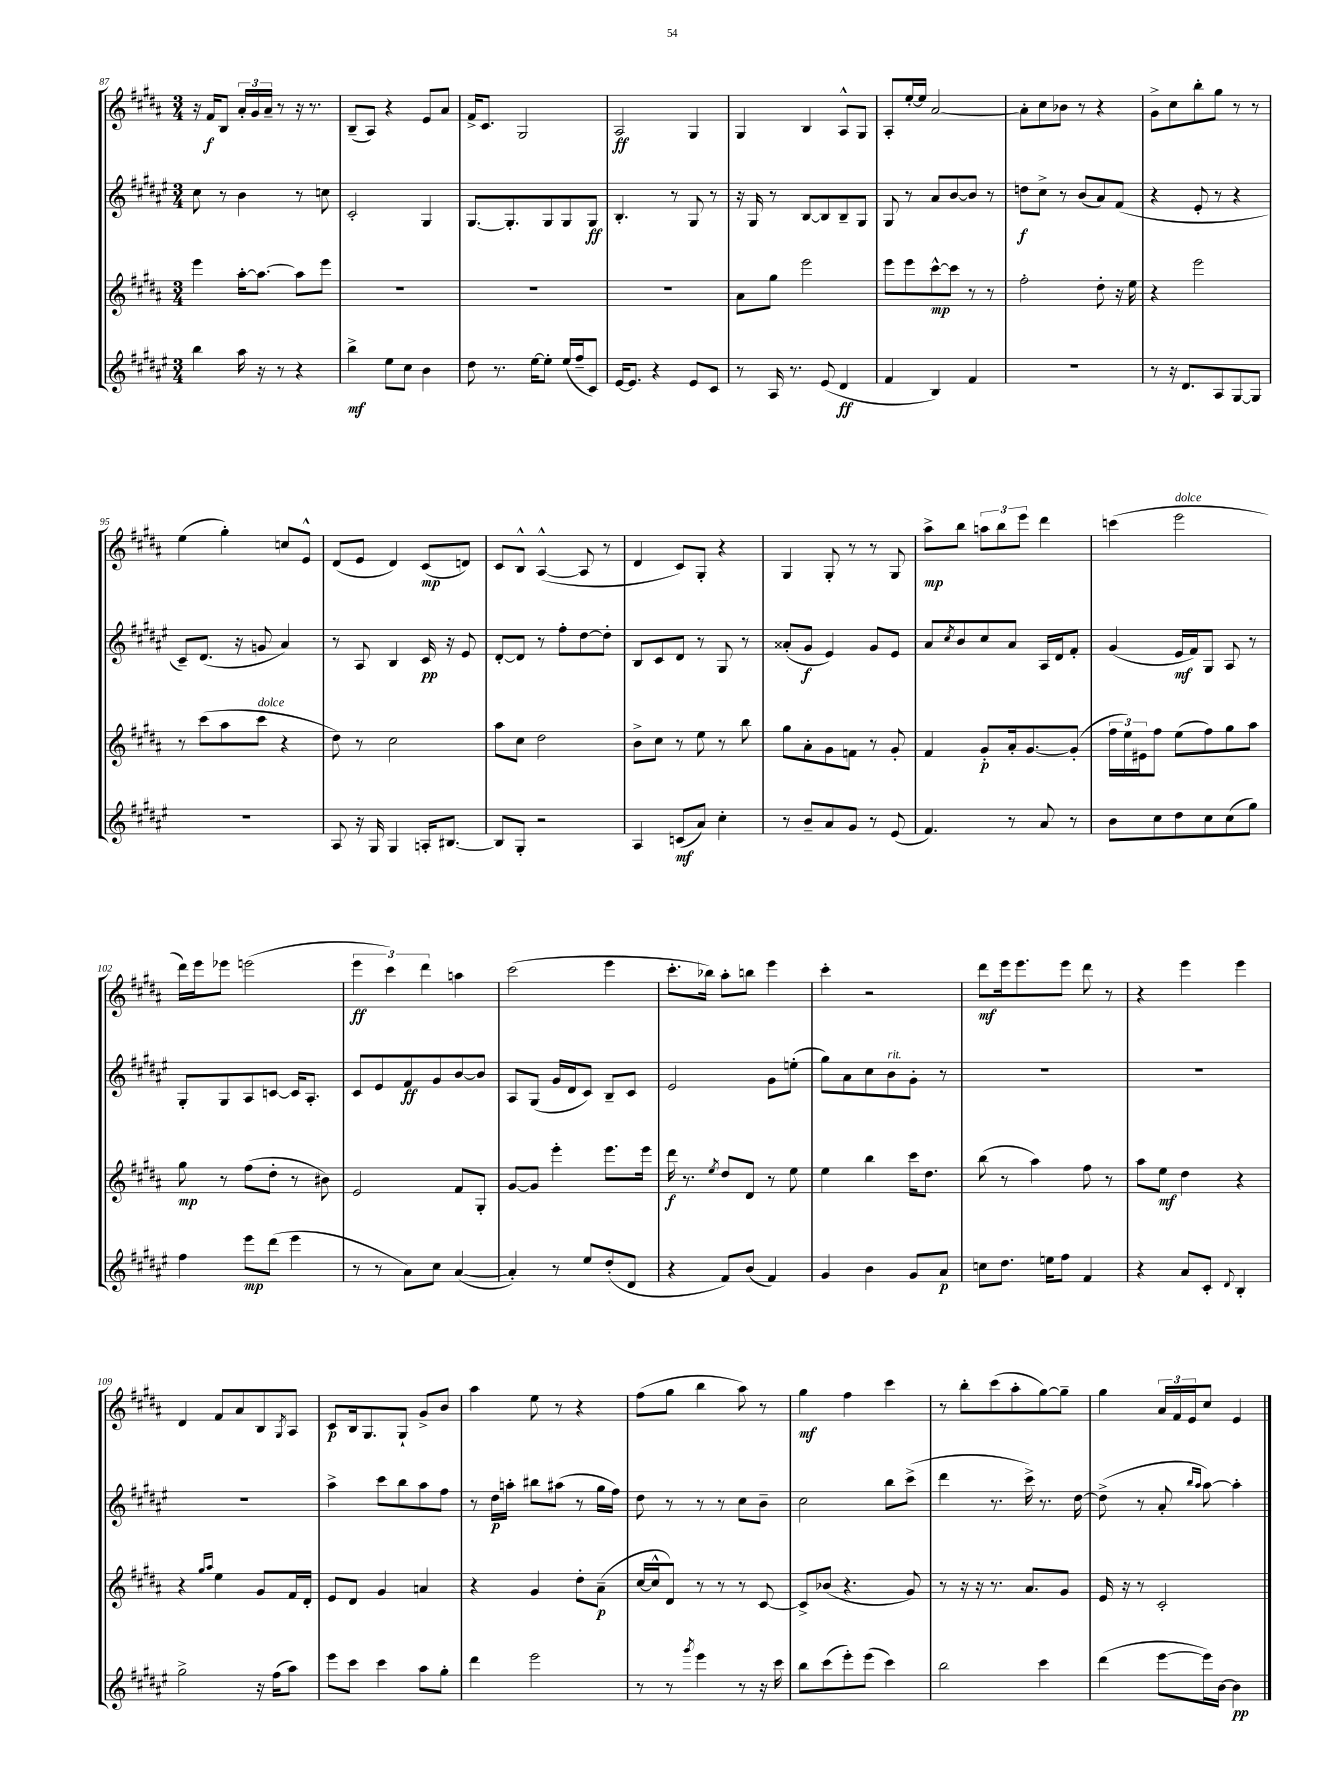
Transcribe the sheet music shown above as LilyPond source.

<<
\new StaffGroup <<
\new Staff = "s0" {
    \clef treble \key b \major \numericTimeSignature \time 3/4
    r16 fis'16\f b8 \tuplet 3/2 { ais'16-. gis'16 ais'16-- } r8 r16 r8. |
    b8--( ais8) r4 e'8 ais'8 |
    fis'16-> cis'8. gis2 |
    ais2\ff gis4 |
    gis4 b4 ais8-^ gis8 |
    ais8-. e''16~-. e''16 ais'2~ |
    ais'8-. cis''8 bes'8 r8 r4 |
    gis'8-> cis''8 b''8-. gis''8 r8 r8 |
    e''4( gis''4-.) c''8 e'8-^ |
    dis'8( e'8 dis'4) cis'8\mp( d'8) |
    cis'8 b8-^ ais4~-^( ais8 r8 |
    dis'4 cis'8) gis8-. r4 |
    gis4 gis8-. r8 r8 gis8 |
    ais''8->\mp b''8 \tuplet 3/2 { a''8 b''8 e'''8 } dis'''4 |
    c'''4( e'''2^\markup { \italic "dolce" } |
    dis'''16) e'''16 ees'''8 e'''2( |
    \tuplet 3/2 { e'''4\ff cis'''4) dis'''4 } a''4 |
    cis'''2( e'''4 |
    cis'''8.-. bes''16) ais''8-. b''8 e'''4 |
    cis'''4-. r2 |
    dis'''8\mf e'''16 e'''8. e'''8 dis'''8 r8 |
    r4 e'''4 e'''4 |
    dis'4 fis'8 ais'8 b8 \acciaccatura { gis8 } ais8 |
    cis'8\p b16 gis8. gis8-! gis'8-> b'8 |
    ais''4 e''8 r8 r4 |
    fis''8( gis''8 b''4 ais''8) r8 |
    gis''4\mf fis''4 cis'''4 |
    r8 b''8-. cis'''8( ais''8-. gis''8~) gis''8-- |
    gis''4 \tuplet 3/2 { ais'16 fis'16 e'16 } cis''8 e'4 \bar "|." |
}
\new Staff = "s1" {
    \clef treble \key fis \major \numericTimeSignature \time 3/4
    cis''8 r8 b'4 r8 c''8 |
    cis'2-. gis4 |
    gis8.~ gis8.-. gis8 gis8 gis8\ff |
    b4.-. r8 gis8 r8 |
    r16 gis16 r8 b8~ b8 b8-- gis8 |
    gis8 r8 ais'8 b'8~ b'8 r8 |
    d''8\f cis''8-> r8 b'8( ais'8) fis'8( |
    r4 eis'8-. r8 r4 |
    cis'8--) dis'8.( r16 g'8 ais'4) |
    r8 ais8 b4 cis'16\pp r16 eis'8 |
    dis'8~-. dis'8 r8 fis''8-. dis''8~ dis''8-. |
    b8 cis'8 dis'8 r8 gis8 r8 |
    aisis'8-.( gis'8\f eis'4) gis'8 eis'8 |
    ais'8 \acciaccatura { cis''8 } b'8 cis''8 ais'8 ais16 dis'16 fis'8-. |
    gis'4( eis'16\mf fis'16) gis8 ais8 r8 |
    gis8-. gis8 ais8 c'8~ c'16 ais8.-. |
    cis'8 eis'8 fis'8\ff gis'8 b'8~ b'8 |
    ais8 gis8( gis'16 dis'16 cis'8) b8-- cis'8 |
    eis'2 gis'8 e''8-.( |
    gis''8) ais'8 cis''8 b'8^\markup { \italic "rit." } gis'8-. r8 |
    R2. |
    R2. |
    R2. |
    ais''4-> cis'''8 b''8 ais''8 fis''8 |
    r8 dis''16\p a''16-. bis''8 ais''8( r8 gis''16 fis''16) |
    dis''8 r8 r8 r8 cis''8 b'8-- |
    cis''2 b''8 cis'''8->( |
    dis'''4 r8. cis'''16->) r8. dis''16~ |
    dis''8->( r8 ais'8-. \grace { b''16 ais''16 } ais''8~) ais''4-. \bar "|." |
}
\new Staff = "s2" {
    \clef treble \key b \major \numericTimeSignature \time 3/4
    e'''4 ais''16~-. ais''8.~ ais''8 e'''8 |
    R2. |
    R2. |
    R2. |
    ais'8 gis''8 e'''2 |
    e'''8 e'''8 cis'''8~-^\mp cis'''8 r8 r8 |
    fis''2-. dis''8-. r16 e''16 |
    r4 e'''2 |
    r8 cis'''8( ais''8 cis'''8^\markup { \italic "dolce" } r4 |
    dis''8) r8 cis''2 |
    ais''8 cis''8 dis''2 |
    b'8-> cis''8 r8 e''8 r8 b''8 |
    gis''8 ais'8-. gis'8 f'8 r8 gis'8-. |
    fis'4 gis'8-.\p ais'16-. gis'8.~ gis'8-.( |
    \tuplet 3/2 { fis''16 e''16) eis'16 } fis''8 e''8( fis''8) gis''8 ais''8 |
    gis''8\mp r8 fis''8( dis''8-. r8 bis'8) |
    e'2 fis'8 gis8-. |
    gis'8~ gis'8 e'''4-. e'''8. e'''16 |
    dis'''16\f r8. \acciaccatura { e''8 } dis''8 dis'8 r8 e''8 |
    e''4 b''4 cis'''16 dis''8. |
    b''8( r8 ais''4) fis''8 r8 |
    ais''8 e''8\mf dis''4 r4 |
    r4 \grace { gis''16 ais''16 } e''4 gis'8 fis'16 dis'16-. |
    e'8 dis'8 gis'4 a'4 |
    r4 gis'4 dis''8-. ais'8--\p( |
    cis''16~ cis''16-^ dis'8) r8 r8 r8 cis'8~ |
    cis'8-> bes'8( r4. gis'8) |
    r8 r16 r16 r8. ais'8. gis'8 |
    e'16 r16 r8 cis'2-. \bar "|." |
}
\new Staff = "s3" {
    \clef treble \key fis \major \numericTimeSignature \time 3/4
    b''4 ais''16 r16 r8 r4 |
    b''4->\mf eis''8 cis''8 b'4 |
    dis''8 r8. eis''16~ eis''8-. eis''16( fis''16-- cis'8) |
    eis'16~ eis'8. r4 eis'8 cis'8 |
    r8 ais16 r8. eis'8( dis'4\ff |
    fis'4 b4) fis'4 |
    R2. |
    r8 r16 dis'8. ais8 gis8~ gis8 |
    R2. |
    ais8 r16 gis16 gis4 a16-. bis8.~ |
    bis8 gis8-. r2 |
    ais4 c'8\mf( ais'8) cis''4-. |
    r8 b'8-- ais'8 gis'8 r8 eis'8( |
    fis'4.) r8 ais'8 r8 |
    b'8 cis''8 dis''8 cis''8 cis''8( gis''8) |
    fis''4 eis'''8\mp dis'''8( eis'''4 |
    r8 r8 ais'8) cis''8 ais'4~( |
    ais'4-.) r8 eis''8 dis''8-.( dis'8 |
    r4 fis'8) b'8( fis'4) |
    gis'4 b'4 gis'8 ais'8\p |
    c''8 dis''8. e''16 fis''8 fis'4 |
    r4 ais'8 cis'8-. \appoggiatura { dis'8 } b4-. |
    gis''2-> r16 fis''16( ais''8) |
    eis'''8 cis'''8 cis'''4 ais''8 gis''8-. |
    dis'''4 eis'''2 |
    r8 r8 \acciaccatura { gis'''8 } eis'''4 r8 r16 cis'''16 |
    b''8 cis'''8( eis'''8-.) eis'''8( cis'''4) |
    b''2 cis'''4 |
    dis'''4( eis'''8~ eis'''16) b'16~ b'4\pp \bar "|." |
}
>>
>>
\layout { \context { \Score currentBarNumber = #87 } }
